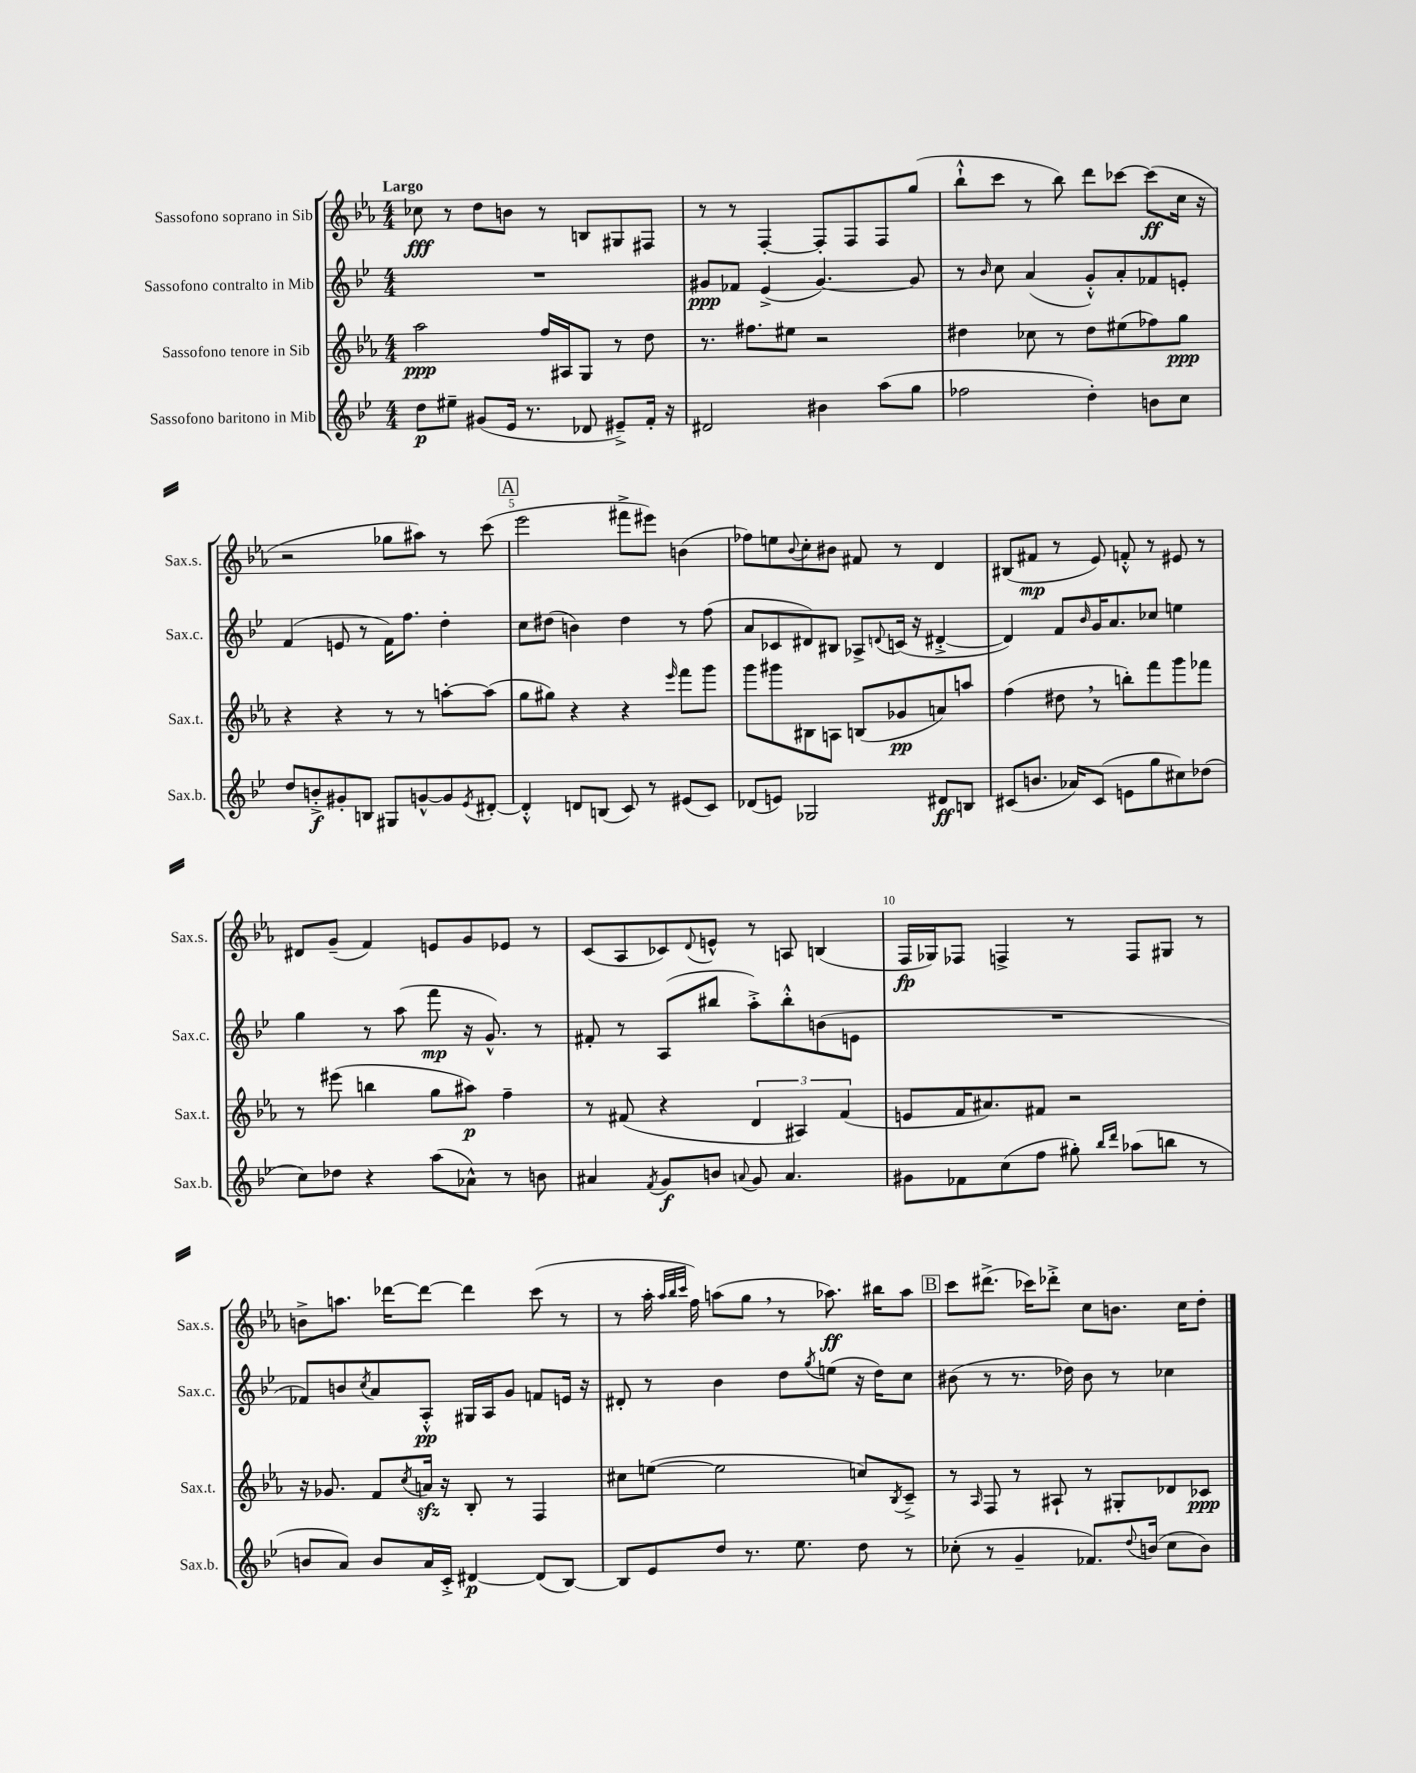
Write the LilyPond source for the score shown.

<<
\new StaffGroup <<
\new Staff = "s0" \with { instrumentName = "Sassofono soprano in Sib" shortInstrumentName = "Sax.s." } {
    \clef treble \key ees \major \numericTimeSignature \time 4/4 \tempo "Largo"
    ces''8\fff r8 d''8 b'8 r8 b8 gis8 fis8 |
    r8 r8 f4~-. f8-. f8 f8 g''8( |
    bes''8-!-^ c'''8 r8 bes''8) d'''8 ces'''8~ ces'''8\ff( c''16 r16 |
    r2 ges''8 ais''8) r8 c'''8( |
    \mark \markup { \box "A" } ees'''2 fis'''8-> eis'''8) b'4( |
    fes''8) e''8 \appoggiatura { bes'8 } c''8-. bis'8 fis'8 r8 d'4 |
    bis8( fis'8\mp r8 ees'8) f'8-.-^ r8 eis'8 r8 |
    dis'8 g'8--( f'4) e'8 g'8 ees'8 r8 |
    c'8( aes8 ces'8) \appoggiatura { d'8 } e'8-^ r8 a8 b4( |
    f16\fp ges16) fes8 f4-> r8 f8 gis8 r8 |
    b'8-> a''8. des'''16~ des'''8~ des'''4 c'''8( r8 |
    r8 aes''16-. \grace { aes''32 bes''32 c'''32 } f''16) a''8( g''8 \breathe r8 aes''8.\ff) bis''16 aes''8 |
    \mark \markup { \box "B" } c'''8 dis'''8.->( ces'''16) des'''8-.-> c''8 b'8. c''16 d''8-. \bar "|." |
}
\new Staff = "s1" \with { instrumentName = "Sassofono contralto in Mib" shortInstrumentName = "Sax.c." } {
    \clef treble \key bes \major \numericTimeSignature \time 4/4
    R1 |
    gis'8\ppp fes'8 ees'4->( gis'4.~) gis'8 |
    r8 \grace { bes'16 } c''8 a'4( g'8-.-^) a'8-. fes'8 e'8-. |
    f'4( e'8 r8 f'16) f''8. d''4-. |
    \mark \markup { \box "A" } c''8 dis''8( b'4) dis''4 r8 f''8( |
    a'8 ces'8 dis'8) bis8 aes8-> \appoggiatura { d'8 } c'16( r16 dis'4~-.-> |
    dis'4) f'8 \grace { bes'16 } g'16 a'8. ces''8 e''4 |
    g''4 r8 a''8( f'''8\mp r16 g'8.-^) r8 |
    fis'8-. r8 a8( bis''8 a''8-.->) bis''8-.-^ b'8( e'8 |
    R1 |
    fes'8) b'8 \acciaccatura { c''8 } a'8 a8-.-^\pp gis16 a16 g'8 f'8 e'16 r16 |
    dis'8-. r8 bes'4 d''8 \acciaccatura { g''8 } e''8( r16 d''16) c''8 |
    \mark \markup { \box "B" } bis'8( r8 r8. des''16) bis'8 r8 ces''4 \bar "|." |
}
\new Staff = "s2" \with { instrumentName = "Sassofono tenore in Sib" shortInstrumentName = "Sax.t." } {
    \clef treble \key ees \major \numericTimeSignature \time 4/4
    aes''2\ppp f''16 ais16 g8 r8 d''8 |
    r8. fis''8. eis''8 r2 |
    dis''4 ces''8 r8 dis''8 eis''8( fes''8) g''8\ppp |
    r4 r4 r8 r8 a''8~-. a''8( |
    \mark \markup { \box "A" } g''8 gis''8) r4 r4 \grace { ees'''16 } f'''8 g'''8 |
    g'''8 gis'''8 bis8 a8 b8( ges'8\pp a'8) a''8 |
    f''4( dis''8 \breathe r8 b''8-.) f'''8 g'''8 fes'''8 |
    r8 eis'''8( b''4 g''8 ais''8\p) f''4-- |
    r8 fis'8( r4 \tuplet 3/2 { d'4 ais4) fis'4( } |
    e'8 f'16 ais'8.) fis'8 r2 |
    r16 ges'8. f'8 \acciaccatura { c''8 } a'16\sfz r16 bes8-. r8 f4 |
    cis''8 e''8~( e''2 c''8) \acciaccatura { bes8 } c'8---> |
    \mark \markup { \box "B" } r8 \grace { aes16 } f8 r8 ais8-! r8 gis8-. des'8 ces'8\ppp \bar "|." |
}
\new Staff = "s3" \with { instrumentName = "Sassofono baritono in Mib" shortInstrumentName = "Sax.b." } {
    \clef treble \key bes \major \numericTimeSignature \time 4/4
    d''8\p eis''8-- gis'8( ees'16 r8. des'8 eis'8--->) f'16-. r16 |
    dis'2 bis'4 a''8( g''8 |
    fes''2 d''4-.) b'8 c''8 |
    d''8 b'8-.->\f gis'8-. b8 gis8 g'8~-^ g'8 \acciaccatura { ees'8 } dis'8~-. |
    \mark \markup { \box "A" } dis'4-.-^ d'8 b8( c'8) r8 eis'8( c'8) |
    des'8( e'8) ges2 dis'8\ff b8 |
    cis'8( b'8. aes'16) cis'8( e'8 g''8 cis''8) des''8( |
    c''8) des''8 r4 a''8( aes'8-^) r8 b'8 |
    ais'4 \acciaccatura { f'8 } g'8\f b'8 \appoggiatura { a'8 } g'8 a'4. |
    gis'8 fes'8 c''8( f''8 gis''8-.) \grace { bes''16 d'''16 } aes''8( b''8 r8 |
    b'8 a'8) b'8 a'16 c'16-.-> dis'4~\p dis'8( bes8~) |
    bes8 ees'8 d''8 r8. ees''8. d''8 r8 |
    \mark \markup { \box "B" } ces''8-.( r8 g'4-- fes'8.) \appoggiatura { d''8 } b'16( ces''8 b'8) \bar "|." |
}
>>
>>
\layout { \context { \Score \override BarNumber.break-visibility = ##(#f #t #t) barNumberVisibility = #(every-nth-bar-number-visible 5) } }
